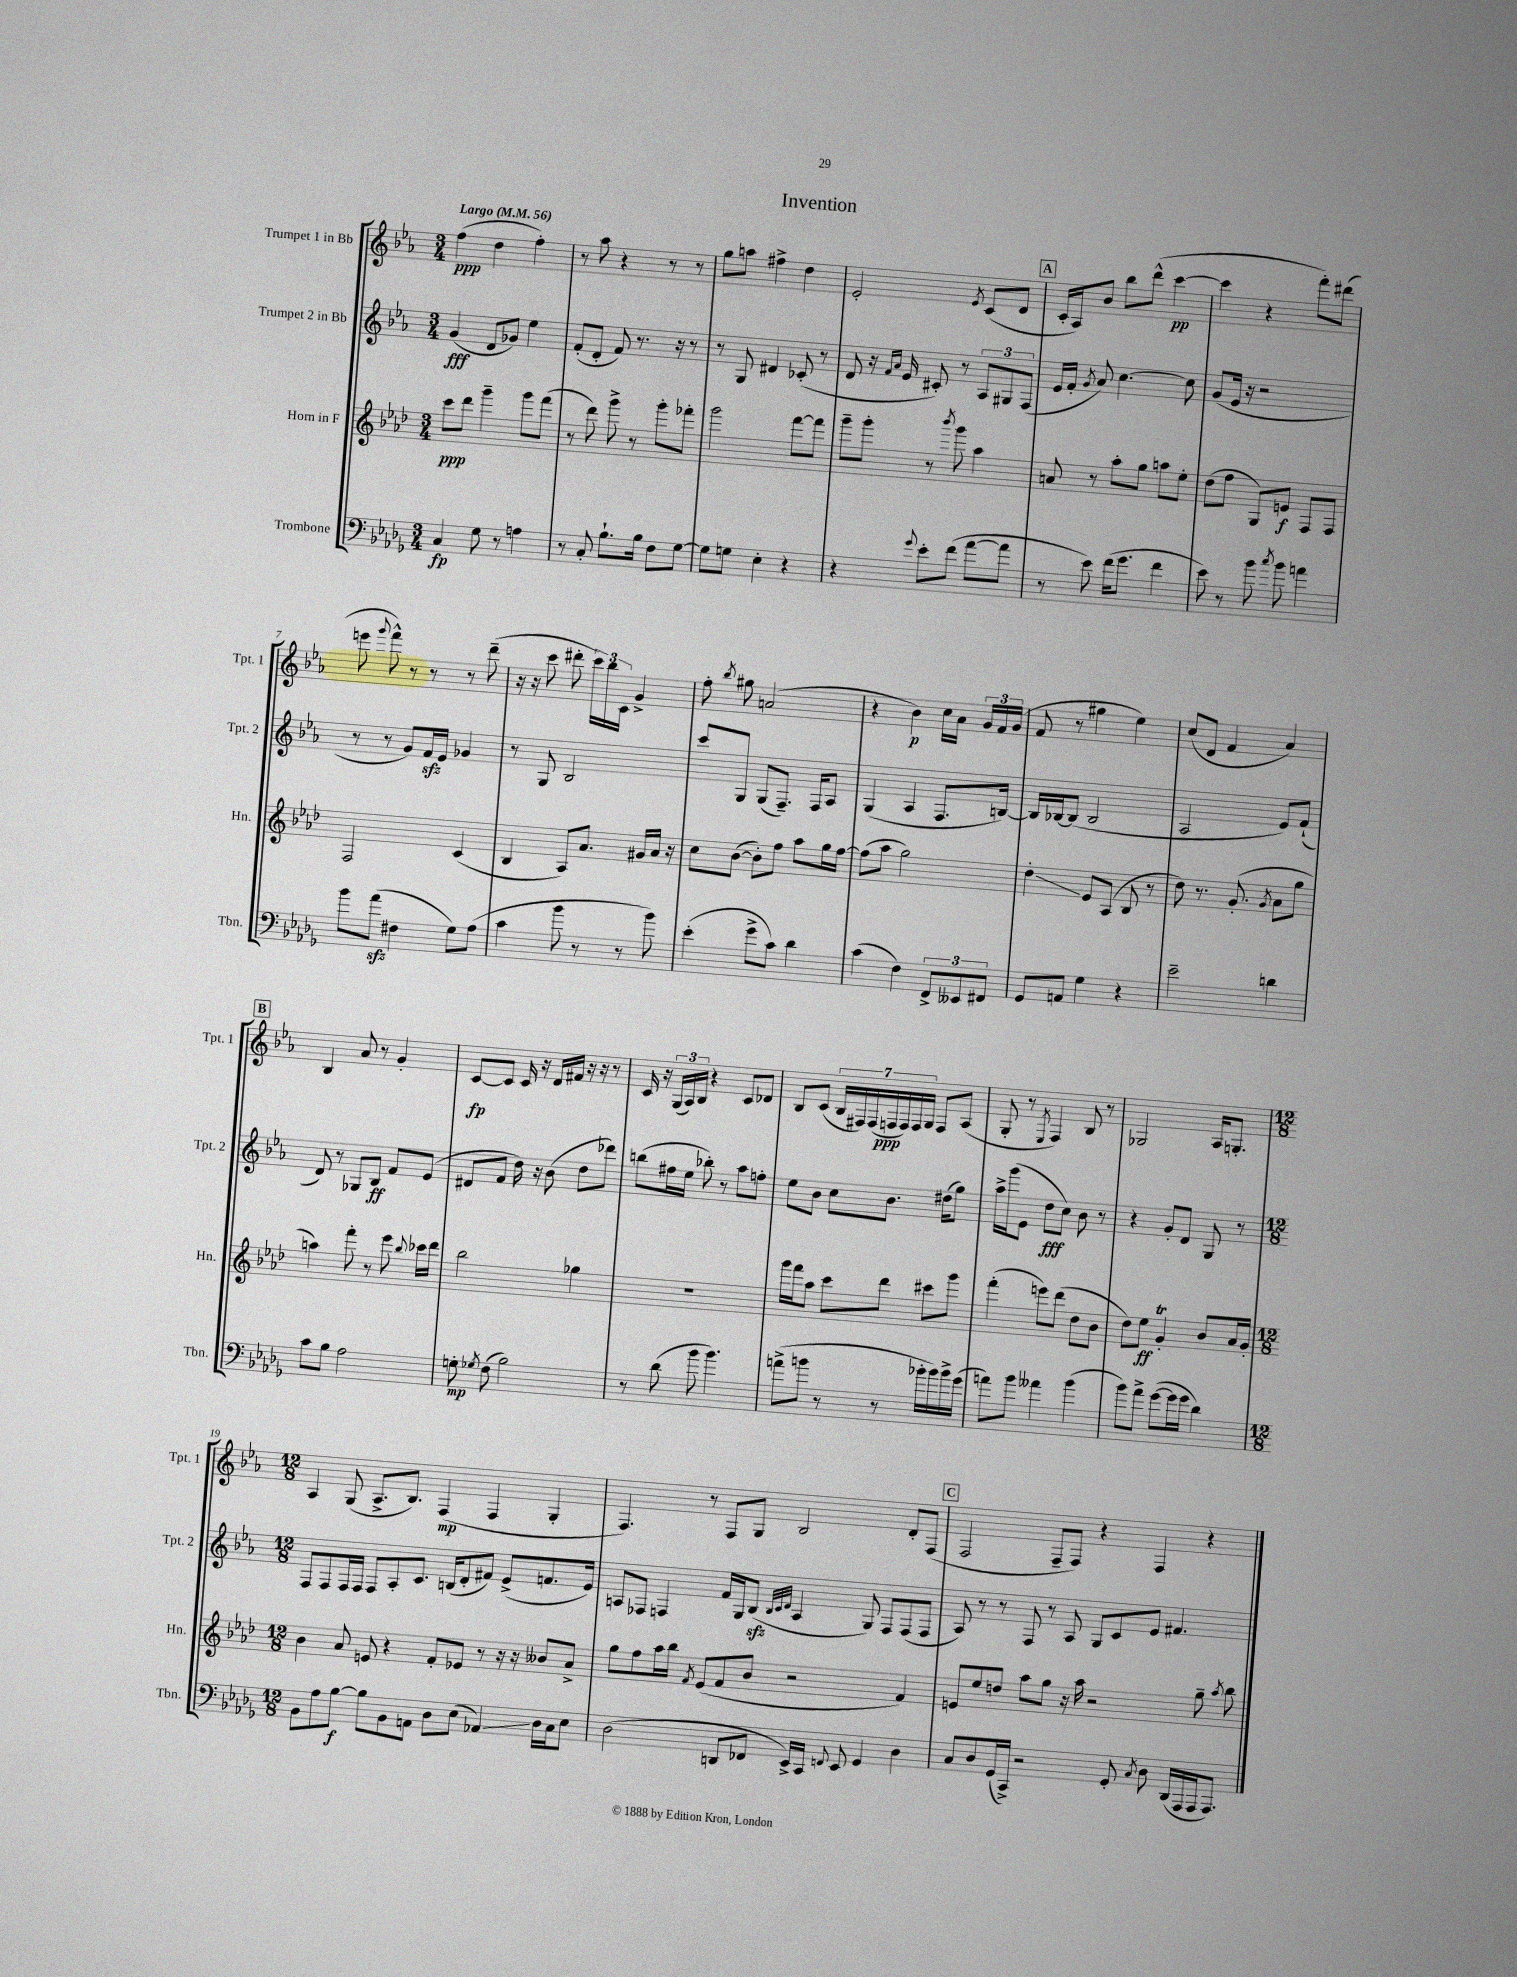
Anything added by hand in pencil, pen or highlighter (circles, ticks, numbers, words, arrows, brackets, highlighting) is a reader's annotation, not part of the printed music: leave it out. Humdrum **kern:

**kern	**kern	**kern	**kern
*staff4	*staff3	*staff2	*staff1
*clefF4	*clefG2	*clefG2	*clefG2
*k[b-e-a-d-g-]	*k[b-e-a-d-]	*k[b-e-a-]	*k[b-e-a-]
*M3/4	*M3/4	*M3/4	*M3/4
*MM56	*MM56	*MM56	*MM56
4C/	8ccc\L	(4g/	(4ff\
.	8ddd-\J	.	.
8G-\	4ggg~\	8d/L	4dd\
8r	.	8g-/J)	.
4A\	8ggg\L	4ee-\	4ff'\)
.	(8fff\J	.	.
=	=	=	=
8r	8r	(8f'/L	8r
8C'/	8ddd-\)	8d'/J	8aa-\
8.B-`\L	8ggg^\	8f/)	4r
.	8r	8.r	.
16B-\Jk	.	.	.
8F\L	8ggg'\L	.	8r
.	.	16r	.
[8G-\J	8fff-'\J	8r	8r
=	=	=	=
8G-\]L	2ggg\	8r	8gg\L
8G\J	.	8G/	8aa\J
4E-'\	.	4d#/	4ff#^\
4r	[8fff\L	(8c-'/	4dd\
.	8fff\]J	8r	.
=	=	=	=
4r	8ggg~\L	8d/	2e-'/
.	8ggg'\J	16r	.
.	.	16qqf/LL	.
.	.	16qqa-/JJ	.
.	.	16e-/	.
8qqg-/	.	.	.
8e-'\L	8r	8c#'/)	.
.	8qbbb-/	.	.
(8f\J	8ggg\	8r	.
.	.	.	8qe-/
[8a-\L	4aa-\	12A-/L	(8c/L
.	.	12G#/	.
8a-\]J	.	.	8d/J
.	.	(12F/J	.
=	=	=	=
8r	8a/	16e-/LL	16c'/LL
.	.	16f'/JJ	16A-/J)
.	.	8qg/	.
8e-\)	8r	8a-/)	8b-/J
(16f\LK	8aa-'\L	[4.cc\	8bb-\L
8.g-\J	.	.	.
.	8gg\J	.	(8ddd^^\J
4f\	8aa\L	.	[4ccc\
.	8ee-'\J	8cc\]	.
=	=	=	=
8e-\)	(8dd-\L	(8g/L	4ccc\]
8r	8ff\J	16e-/Jk	.
.	.	16r	.
8b-\	8G/L)	2r	4r
8qcc/	.	.	.
8b-\	8e/J	.	.
4a\	8F/L	.	8fff'\L)
.	8F/J	.	(8ddd#\J
=	=	=	=
8b-\L	2F/	8r	8eee\
.	.	.	8qqggg/
(8a-\J	.	8r	8fff^^\)
4F#\	.	8g/L)	8r
.	.	16f/L	8r
.	.	16e-/JJ	.
8G-\L)	(4c/	4g-/	8r
(8A-\J	.	.	(8ddd~\
=	=	=	=
4c\	4B-/	8r	16r
.	.	.	16r
.	.	8G/	8ccc\
8b-\	8A-/L)	2B-/	8ddd#'\
8r	8.a-/J	.	24ccc\LL)
.	.	.	24bb-\
.	.	.	24c\JJ
8r	.	.	4g^/
.	16g#/LL	.	.
8b-\)	16a-/JJ	.	.
.	16r	.	.
=	=	=	=
(4e-'\	8cc\L	8ccc/L	8ff'\
.	.	.	8qbb-/
.	([8b-\J	8G/J	8gg#\
8g-^\L	8b-'\]L)	(8G/L	(2a/
8c\J)	8ff\J	8.F~/J)	.
4d-\	8aa-\L	.	.
.	.	16F/LK	.
.	16gg\L	8A-/J	.
.	[16ff\JJ	.	.
=	=	=	=
(4c\	(8ff\]L	(4G/	4r
.	8aa-\J	.	.
4F\)	2gg\)	4A-/	4b-\)
12FF^/L	.	8.F/L	16cc\LL
.	.	.	16a-\JJ
12EE--/	.	.	.
.	.	.	24g/LL
12FF#/J	.	.	24f/
.	.	[16B/Jk)	.
.	.	.	(24g/JJ
=	=	=	=
8GG-/L	4dd-'\	16B/]LL	8f/
.	.	[16B-/J	.
8AA/J	.	(8B-/]J	8r
4G-\	8e-/L	2B-/	4gg#\
.	(8A-/J	.	.
4r	8B-/	.	4ee-\)
.	8r	.	.
=	=	=	=
2e-~\	8dd-\)	2A-/	(8cc/L
.	8.r	.	8d/J
.	.	.	4f/
.	(8.g'/	.	.
.	8qg/	.	.
4d\	8a-\L	8e-/L)	4a-/)
.	8gg\J	(8f`/J	.
=	=	=	=
8c\L	4aa\)	8d/)	4B-/
8B-\J	.	8r	.
2A-\	8fff'\	8G-/L	8a-/
.	8r	8B-/J	8r
.	8eee-\	8f/L	4g'/
.	8qqbb-/	.	.
.	16ccc-\LL	(8e-/J	.
.	16ddd-\JJ	.	.
=	=	=	=
8G'\	2bb-\	8d#/L	[8c/L
8qG-/	.	.	.
(8F\	.	8f/J	8c/]J
2B-\)	.	16dd\)	16c/
.	.	16r	16r
.	.	(8b-\	16d/LL
.	.	.	16f#/JJ
.	4gg-\	8dd\L	16r
.	.	.	16r
.	.	8ddd-\J)	8r
=	=	=	=
8r	2.r	(8bb\L	16c/
.	.	.	16r
(8d-\	.	16ff#\L	(24G/LL
.	.	.	24A-/)
.	.	16ee-\JJ	.
.	.	.	24B-/JJ
8b-\	.	8bb-'\)	4r
4.b-\)	.	8r	.
.	.	8aa-\L	8c/L
.	.	8ff'\J	8d-/J
=	=	=	=
(8a^\L	16ggg\LL	8ee-\L	8B-/L
.	16fff\J	.	.
8b\J	8aa-\J	8b-\J	(8c/J
8r	8ccc\L	8cc\L	28B-/LL
.	.	.	28F#/)
.	.	.	(28F#/
.	.	.	28F/
8r	8ddd-\J	8.b-\J	.
.	.	.	28F/)
.	.	.	28F/
.	.	.	28G/JJ
16b-'\LL	8ccc#\L	.	8F/L
16b-\)	.	(16dd#\LK	.
16b-^\	8ggg\J	8gg\J)	(8A-/J
(16g-\JJ	.	.	.
=	=	=	=
8a\L)	(4fff'\	16aa-^\LL	8G'/
.	.	(16ggg\J	.
8b-\J	.	8e-\J	8r
.	.	.	8qE-/
4a--\	8eee\L)	8dd\L	4F/)
.	(8ddd-\J	8cc\J)	.
(4b-\	8dd-\L	8b-\	8B-/
.	8b-\J	8r	8r
=	=	=	=
8b-\L)	8dd-\L)	4r	2G-/
8a-^\J	8ee-\J	.	.
([8g-\L	4g'/	8g'/L	.
16g-\]L	.	8d/J	.
16g-\JJ	.	.	.
4d-\)	8b-/L	8G/	16A-/LK
.	.	.	8.G'/J
.	16a-/L	8r	.
.	16g'/JJ	.	.
=	=	=	=
*M12/8	*M12/8	*M12/8	*M12/8
8BB-\L	4b-\	8F/L	4A-/
8A-\	.	8F/	.
[8B-\J	8a-/	16F/L	(8G/
.	.	16F/JJ	.
8B-\]L	8e/	8F/L	8.A-^/L
8BB-\	4r	8A-'/	.
.	.	.	8.B-/J)
8AA\J	.	8.c/J	.
8D-\L	8f'/L	.	(4F/
.	.	(16B/LK	.
(8E-\J	8e-/J	8d'/	.
4AA-/)	8r	8f#/J)	4F/
.	16r	(8e-^/L	.
.	16r	.	.
16D-\LL	8b--/L	8.f/	4G'/
16C\J	.	.	.
8E-\J	8a-^/J	.	.
.	.	16e-/Jk)	.
=	=	=	=
(2D-\	8gg\L	8A/L	4.F/)
.	8ff\	8F-/J	.
.	16aa-\L	4F/	.
.	16bb-\JJ	.	.
.	8qf/	.	.
.	(8e-/L	.	8r
8DD/L	8f/	16f/LL	8F/L
.	.	16G/J	.
8FF-/J	8b-/J	(8B-/J	8G/J
.	.	32qqB-/LLL	.
.	.	32qqc/	.
.	.	32qqd/JJJ	.
16EE-^/LL)	2r	4A/	2B-/
16CC/JJ	.	.	.
8qqFF/	.	.	.
8EE-/	.	.	.
4GG-/	.	8G/)	.
.	.	8F/L	.
4D-\	4f/)	(8F/	8d'/L
.	.	8F/J	(8F/J
=	=	=	=
8C/L	8e/L	8A-/)	2F/
8D-/	8ee-/	8r	.
(16GG-/L	8dd/J	8r	.
16CC^/JJ)	.	.	.
2r	8aa-\L	8F/	.
.	8gg\J	8r	8F~/L
.	16r	8A-/	8F/J)
.	16aa-\	.	.
.	2r	8G/L	4r
8GG-'/	.	8c/	.
8qC/	.	.	.
8D-\	.	8e-/J	4F/
(16DD-/LL	.	4.f#/	.
16AAA-/	.	.	.
16AAA-/J	8gg~\	.	4r
8.AAA-/J)	.	.	.
.	8qaa-/	.	.
.	8bb-\	.	.
==	==	==	==
*-	*-	*-	*-
